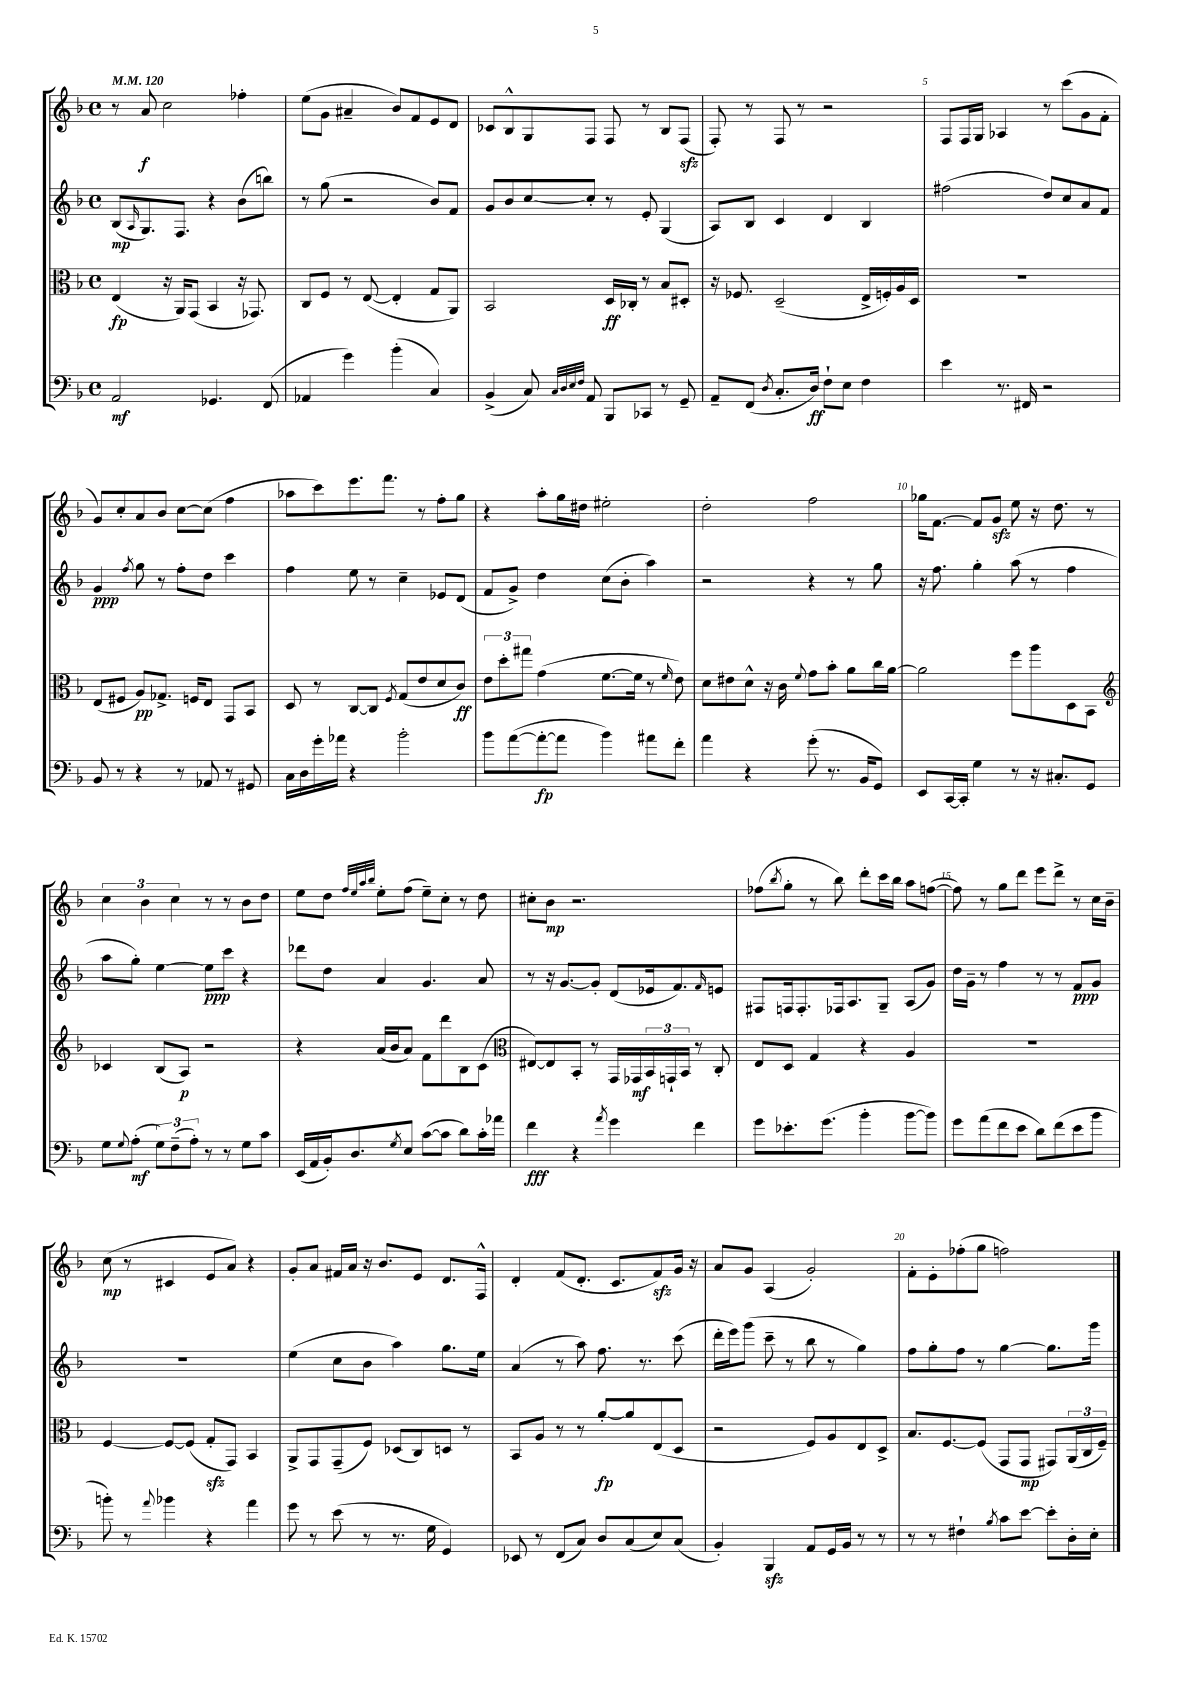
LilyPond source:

<<
\new StaffGroup <<
\new Staff = "s0" {
    \clef treble \key f \major \defaultTimeSignature \time 4/4 \tempo 4 = 120
    r8 a'8\f c''2 fes''4-. |
    e''8( g'8 ais'4-- bes'8) f'8 e'8 d'8 |
    ces'8 bes8-^ g8 f8 f8 r8 bes8 f8\sfz( |
    f8-.) r8 f8 r8 r2 |
    f8 f16 g16 aes4 r8 c'''8( g'8 f'8-. |
    g'8) c''8-. a'8 bes'8 c''8~ c''8( f''4 |
    aes''8 c'''8) e'''8. f'''8. r8 f''8-. g''8 |
    r4 a''8-. g''16 dis''16 eis''2-. |
    d''2-. f''2 |
    ges''16 f'8.~ f'8 g'8\sfz e''8 r16 d''8. r8 |
    \tuplet 3/2 { c''4 bes'4 c''4 } r8 r8 bes'8 d''8 |
    e''8 d''8 \grace { f''32 e''32 a''32 bes''32 } e''8-. f''8( e''8--) c''8-. r8 d''8 |
    cis''8-. bes'8\mp r2. |
    fes''8( \acciaccatura { bes''8 } g''8-. r8 bes''8) d'''8-. c'''16 bes''16 a''8 f''8~( |
    f''8) r8 g''8 d'''8 e'''8 d'''8-> r8 c''16 bes'16-- |
    c''8\mp( r8 cis'4 e'8 a'8) r4 |
    g'8-. a'8 fis'16 a'16 r16 bes'8. e'8 d'8. f16-^ |
    d'4-. f'8( d'8.-. c'8. f'8\sfz) g'16 r16 |
    a'8 g'8 a4( g'2-.) |
    f'8-. e'8-. fes''8-.( g''8 f''2) \bar "|." |
}
\new Staff = "s1" {
    \clef treble \key f \major \defaultTimeSignature \time 4/4
    bes8\mp( \grace { a16 } g8.) f8. r4 bes'8( b''8) |
    r8 g''8( r2 bes'8) f'8 |
    g'8 bes'8 c''8~ c''8-. r8 e'8-. g4( |
    a8) bes8 c'4 d'4 bes4 |
    fis''2( d''8) c''8 a'8 f'8 |
    g'4\ppp \acciaccatura { f''8 } g''8 r8 f''8-. d''8 c'''4 |
    f''4 e''8 r8 c''4-- ees'8 d'8( |
    f'8 g'8->) d''4 c''8( bes'8-. a''4) |
    r2 r4 r8 g''8 |
    r16 f''8. g''4-. a''8( r8 f''4 |
    a''8 g''8-.) e''4~ e''8\ppp c'''8 r4 |
    des'''8 d''8 a'4 g'4. a'8 |
    r8 r16 g'8.~ g'8-. d'8( ees'16 f'8.) \grace { f'16 } e'8 |
    fis8 f16 f8.-. fes16 a8. g8-- a8( g'8) |
    d''16 g'16-- r8 f''4 r8 r8 f'8\ppp g'8 |
    R1 |
    e''4( c''8 bes'8 a''4) g''8. e''16 |
    a'4( r8 a''8) f''8. r8. c'''8( |
    d'''16-. e'''16) g'''8( c'''8-- r8 bes''8 r8 g''4) |
    f''8 g''8-. f''8 r8 g''4~ g''8. g'''16 \bar "|." |
}
\new Staff = "s2" {
    \clef alto \key f \major \defaultTimeSignature \time 4/4
    e4\fp( r16 a,16) g,8( bes,4 r16 ges,8.) |
    c8 f8 r8 e8~( e4-. g8 a,8) |
    bes,2 d16\ff ces16-. r8 bes8 dis8-. |
    r16 fes8. d2--( e16-> f16-.) a16 d16 |
    R1 |
    e8( fis8 a8\pp) ges8.-> f16 e8 g,8 bes,8 |
    d8 r8 c8~ c8 \acciaccatura { f8 } g8( e'8 d'8 c'8\ff) |
    \tuplet 3/2 { e'8 d''8-. gis''8 } g'4( f'8.~ f'16 r8 \grace { f'16 } e'8) |
    d'8 eis'8 d'8-^ r16 c'16 \appoggiatura { f'8 } g'8 bes'8-. a'8 c''16 a'16~ |
    a'2 f''8 a''8 d8 bes,8 |
    \clef treble ces'4 bes8( a8\p) r2 |
    r4 a'16( bes'16 a'8) f'8 d'''8 bes8 c'8( |
    \clef alto eis8~) eis8 bes,8-. r8 g,16 ges,16\mf \tuplet 3/2 { bes,16 g,16-! bes,16 } r8 c8-. |
    e8 d8 g4 r4 a4 |
    R1 |
    f4~ f8~ f8( g8-.\sfz g,8) bes,4 |
    a,8-> g,8 g,8--( f8) des8( c8) d8 r8 |
    bes,8 a8 r8 r8 a'8~-.\fp a'8 e8( d8 |
    r2 f8) a8 e8 d8-> |
    bes8. f8.~ f8( g,8 g,8\mp gis,8) \tuplet 3/2 { a,16( c16 f16--) } \bar "|." |
}
\new Staff = "s3" {
    \clef bass \key f \major \defaultTimeSignature \time 4/4
    a,2\mf ges,4. f,8( |
    aes,4 g'4) bes'4-.( c4) |
    bes,4->( c8) \grace { c32 d32 e32 f32 } a,8 bes,,8 ces,8 r8 g,8-- |
    a,8-- f,8( \acciaccatura { d8 } c8.-. d16\ff) f8-! e8 f4 |
    e'4 r8. fis,16 r2 |
    bes,8 r8 r4 r8 aes,8 r8 gis,8 |
    c16 d16 g'16-. aes'16 r4 bes'2-. |
    bes'8 a'8~( a'8~-.\fp a'8 bes'4) ais'8 f'8-. |
    a'4 r4 g'8-.( r8. bes,16 g,8) |
    e,8 c,16~ c,16-. g4 r8 r16 cis8.-. g,8 |
    g8 \appoggiatura { g8 } a8-.\mf( \tuplet 3/2 { g8) f8--( a8-.) } r8 r8 g8 c'8 |
    e,16( a,16 bes,16-.) d8. \acciaccatura { g8 } e8 c'8~( c'8 d'8) c'16-. aes'16 |
    f'4\fff r4 \acciaccatura { a'8 } g'4 f'4 |
    g'8 ees'8.-. g'8.( bes'4-. bes'8~ bes'8) |
    g'8 a'8( f'8 e'8 d'8) f'8( e'8 bes'8 |
    b'8-.) r8 \appoggiatura { a'8 } bes'4 r4 a'4 |
    g'8 r8 e'8( r8 r8. g16 g,4) |
    ees,8 r8 f,8( c8) d8 c8( e8) c8( |
    bes,4-.) bes,,4\sfz a,8 g,16 bes,16 r8 r8 |
    r8 r8 fis4-! \acciaccatura { bes8 } c'8 e'8~ e'8-. d16-. e16-. \bar "|." |
}
>>
>>
\layout { \context { \Score \override BarNumber.break-visibility = ##(#f #t #t) barNumberVisibility = #(every-nth-bar-number-visible 5) } }
